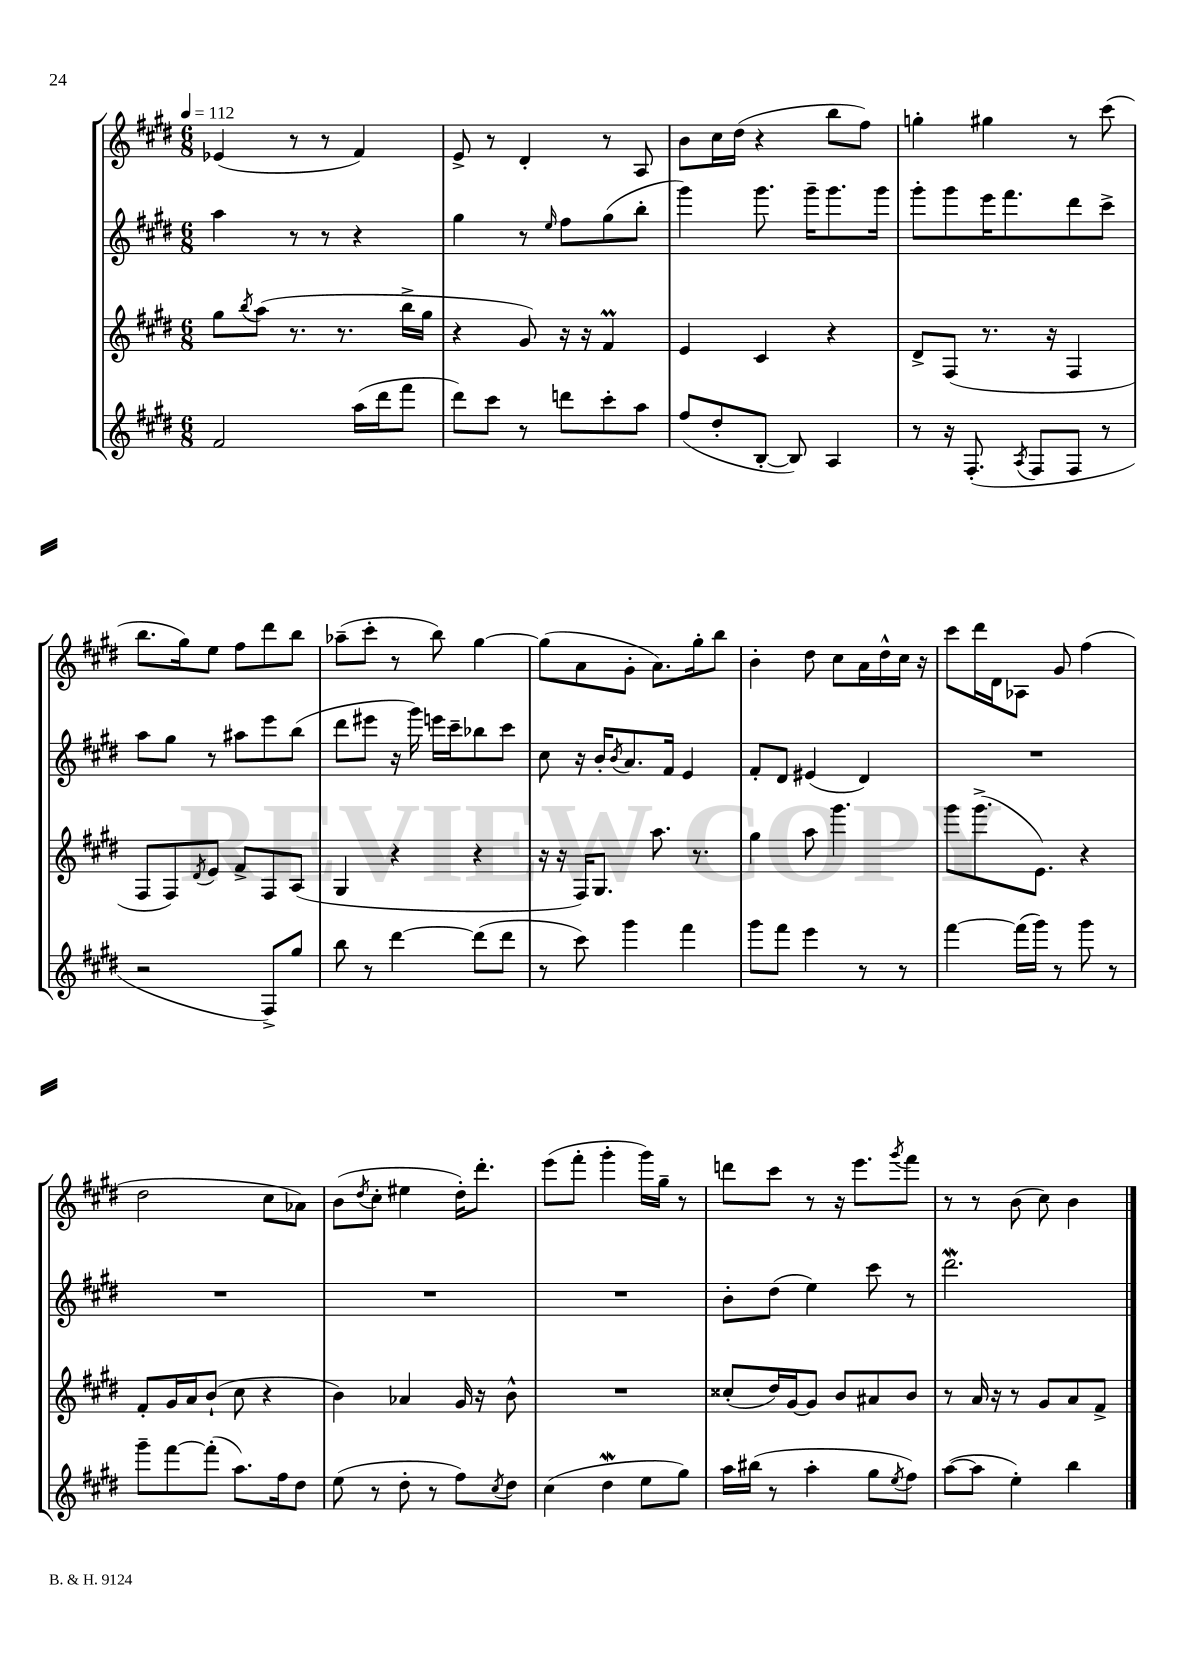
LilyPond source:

<<
\new StaffGroup <<
\new Staff = "s0" {
    \clef treble \key e \major \numericTimeSignature \time 6/8 \tempo 4 = 112
    ees'4( r8 r8 fis'4) |
    e'8-> r8 dis'4-. r8 a8 |
    b'8 cis''16 dis''16( r4 b''8 fis''8) |
    g''4-. gis''4 r8 cis'''8( |
    b''8. gis''16) e''8 fis''8 dis'''8 b''8 |
    aes''8--( cis'''8-. r8 b''8) gis''4~ |
    gis''8( a'8 gis'8-. a'8.) gis''16-. b''8 |
    b'4-. dis''8 cis''8 a'16 dis''16-^ cis''16 r16 |
    cis'''8 dis'''16 dis'16 aes8 gis'8 fis''4( |
    dis''2 cis''8 aes'8) |
    b'8( \acciaccatura { dis''8 } cis''8-. eis''4 dis''16-.) dis'''8.-. |
    e'''8( fis'''8-. gis'''4-. gis'''16) gis''16-- r8 |
    d'''8 cis'''8 r8 r16 e'''8. \acciaccatura { gis'''8 } fis'''8 |
    r8 r8 b'8( cis''8) b'4 \bar "|." |
}
\new Staff = "s1" {
    \clef treble \key e \major \numericTimeSignature \time 6/8
    a''4 r8 r8 r4 |
    gis''4 r8 \grace { e''16 } fis''8 gis''8( b''8-. |
    gis'''4) gis'''8. gis'''16-- gis'''8. gis'''16 |
    gis'''8-. gis'''8 e'''16 fis'''8. dis'''8 cis'''8-> |
    a''8 gis''8 r8 ais''8 e'''8 b''8( |
    dis'''8 eis'''8 r16 gis'''16) e'''16 cis'''16-- bes''8 cis'''8 |
    cis''8 r16 b'16-. \acciaccatura { b'8 } a'8. fis'16 e'4 |
    fis'8-. dis'8 eis'4( dis'4) |
    R2. |
    R2. |
    R2. |
    R2. |
    b'8-. dis''8( e''4) cis'''8 r8 |
    dis'''2.\mordent \bar "|." |
}
\new Staff = "s2" {
    \clef treble \key e \major \numericTimeSignature \time 6/8
    gis''8 \acciaccatura { b''8 } a''8( r8. r8. b''16-> gis''16 |
    r4 gis'8) r16 r16 fis'4\prall |
    e'4 cis'4 r4 |
    dis'8-> fis8( r8. r16 fis4 |
    fis8 fis8) \acciaccatura { dis'8 } e'8 fis'8-> fis8 a8( |
    gis4 r4 r4 |
    r16 r16 fis16) gis8. a''8. r8. |
    gis''4 a''8 gis'''4. |
    gis'''8 gis'''8.->( e'8.) r4 |
    fis'8-. gis'16 a'16 b'8-!( cis''8 r4 |
    b'4) aes'4 gis'16 r16 b'8-^ |
    R2. |
    cisis''8-.( dis''16) gis'16~ gis'8 b'8 ais'8 b'8 |
    r8 a'16 r16 r8 gis'8 a'8 fis'8-> \bar "|." |
}
\new Staff = "s3" {
    \clef treble \key e \major \numericTimeSignature \time 6/8
    fis'2 a''16( dis'''16 fis'''8 |
    dis'''8) cis'''8 r8 d'''8 cis'''8-. a''8 |
    fis''8( dis''8-. b8~-. b8) a4 |
    r8 r16 fis8.-.( \acciaccatura { a8 } fis8 fis8 r8 |
    r2 fis8->) gis''8 |
    b''8 r8 dis'''4~ dis'''8( dis'''8 |
    r8 cis'''8) gis'''4 fis'''4 |
    gis'''8 fis'''8 e'''4 r8 r8 |
    fis'''4~ fis'''16( gis'''16) r8 gis'''8 r8 |
    gis'''8-- fis'''8~ fis'''8-.( a''8.) fis''16 dis''8 |
    e''8( r8 dis''8-. r8 fis''8) \acciaccatura { cis''8 } dis''8 |
    cis''4( dis''4\mordent e''8 gis''8) |
    a''16 bis''16( r8 a''4-. gis''8 \acciaccatura { e''8 } fis''8) |
    a''8~( a''8 e''4-.) b''4 \bar "|." |
}
>>
>>
\layout { \context { \Score \remove "Bar_number_engraver" } }
